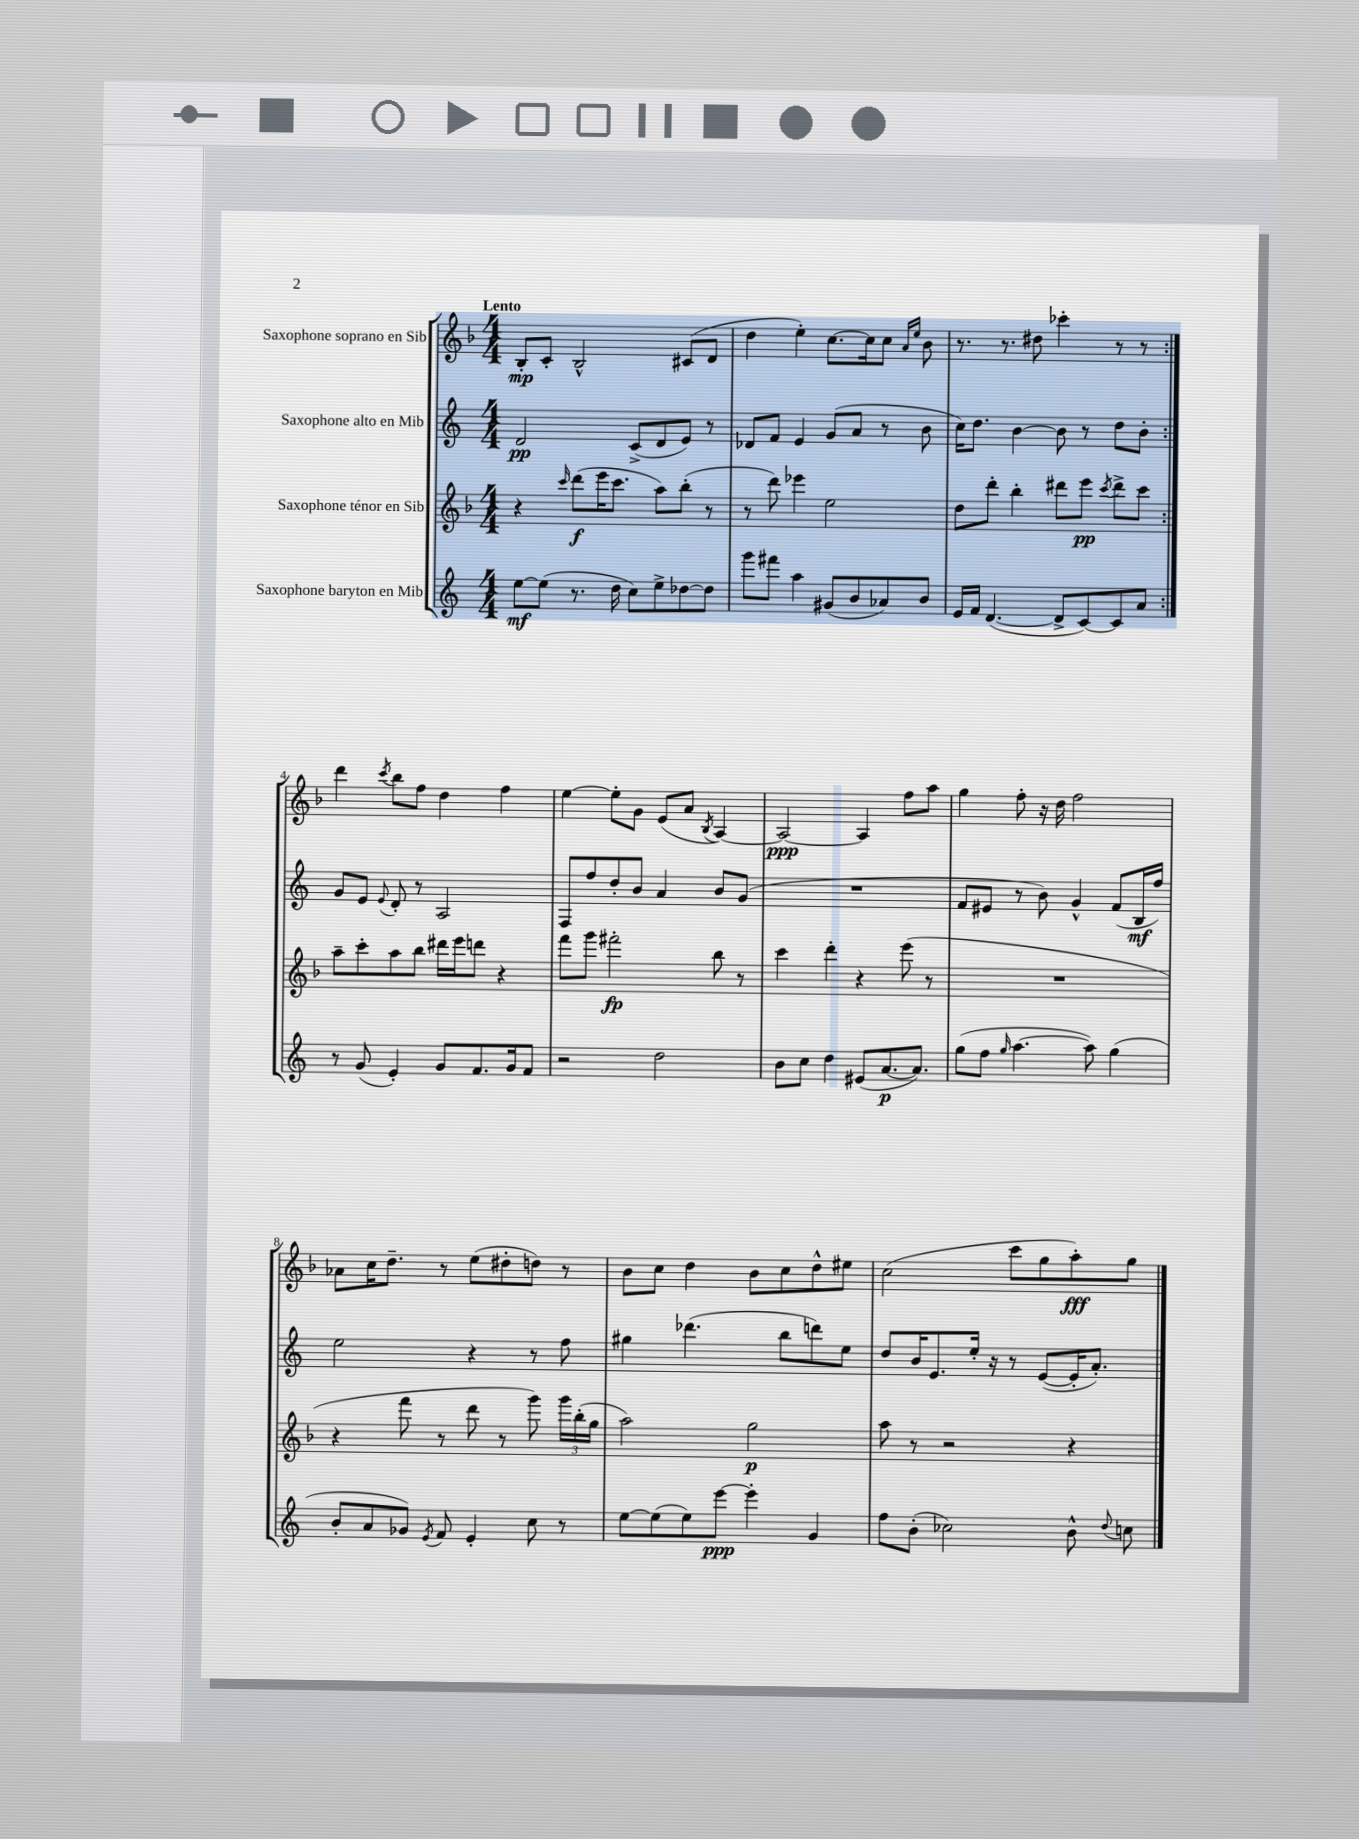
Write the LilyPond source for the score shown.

<<
\new StaffGroup <<
\new Staff = "s0" \with { instrumentName = "Saxophone soprano en Sib" } {
    \clef treble \key f \major \numericTimeSignature \time 4/4 \tempo "Lento"
    \autoBeamOff \repeat volta 2 { bes8[-.\mp c'8]-. bes2-^ cis'8[( d'8] |
    d''4 e''4-.) c''8.[~ c''16 c''8] \grace { a'16[ e''16] } bes'8 |
    r8. r8. dis''8 ces'''4-. r8 r8 | }
    d'''4 \acciaccatura { c'''8 } bes''8[ f''8] d''4 f''4 |
    e''4~ e''8[-. g'8] e'8[( a'8] \acciaccatura { bes8 } a4~) |
    a2~\ppp a4 f''8[ a''8] |
    g''4 f''8-. r16 d''16 f''2 |
    aes'8[ c''16 d''8.]-- r8 e''8[( dis''8-. d''8]) r8 |
    bes'8[ c''8] d''4 bes'8[ c''8 d''8-^ eis''8] |
    c''2( c'''8[ g''8 a''8-.\fff) g''8] \bar "|." |
}
\new Staff = "s1" \with { instrumentName = "Saxophone alto en Mib" } {
    \clef treble \key c \major \numericTimeSignature \time 4/4
    \autoBeamOff \repeat volta 2 { d'2\pp c'8[->( d'8 e'8]) r8 |
    des'8[ f'8] e'4 g'8[( a'8] r8 b'8 |
    c''16[) d''8.] b'4~ b'8 r8 d''8[ b'8]-. | }
    g'8[ e'8] \appoggiatura { e'8 } d'8-. r8 a2 |
    f8[ f''8 d''8-. b'8] a'4 b'8[ g'8]( |
    R1 |
    f'8[ eis'8] r8 b'8) g'4-^ f'8[( b16\mf f''16]) |
    e''2 r4 r8 f''8 |
    gis''4 des'''4.( b''8[ d'''8) e''8] |
    d''8[ b'16 e'8. e''16]-. r16 r8 e'8[~( e'16-. a'8.]-.) \bar "|." |
}
\new Staff = "s2" \with { instrumentName = "Saxophone ténor en Sib" } {
    \clef treble \key f \major \numericTimeSignature \time 4/4
    \autoBeamOff \repeat volta 2 { r4 \grace { c'''16 } d'''8[\f( e'''16 c'''8.] a''8[) bes''8]-.( r8 |
    r8 d'''8) ees'''4 e''2 |
    d''8[ d'''8]-. bes''4-. dis'''8[ e'''8]\pp \acciaccatura { c'''8 } dis'''8[-> c'''8] | }
    a''8[-- c'''8-. a''8 bes''8] dis'''16[ e'''16 d'''8] r4 |
    f'''8[ g'''8] fis'''2-.\fp bes''8 r8 |
    c'''4 d'''4-. r4 e'''8( r8 |
    R1 |
    r4 f'''8 r8 d'''8 r8 g'''8) \tuplet 3/2 { g'''16[ bes''16-.( g''16] } |
    a''2) g''2\p |
    a''8 r8 r2 r4 \bar "|." |
}
\new Staff = "s3" \with { instrumentName = "Saxophone baryton en Mib" } {
    \clef treble \key c \major \numericTimeSignature \time 4/4
    \autoBeamOff \repeat volta 2 { e''8[~\mf e''8]( r8. d''16 c''8[) e''8-> des''8~ des''8] |
    g'''8[ fis'''8] a''4 gis'8[( b'8 aes'8) b'8] |
    e'16[ f'16] d'4.~( d'8[-> c'8~) c'8 a'8] | }
    r8 g'8( e'4-.) g'8[ f'8. g'16 f'8] |
    r2 d''2 |
    b'8[ c''8] d''4 eis'8[( a'8.~\p a'8.]) |
    g''8[( f''8] \grace { g''16 } a''4.~ a''8) g''4( |
    b'8[-. a'8 ges'8]) \acciaccatura { e'8 } f'8 e'4-. c''8 r8 |
    e''8[~ e''8( e''8) e'''8]~\ppp e'''4-. g'4 |
    f''8[ b'8]-.( ces''2) b'8-^ \appoggiatura { d''8 } c''8 \bar "|." |
}
>>
>>
